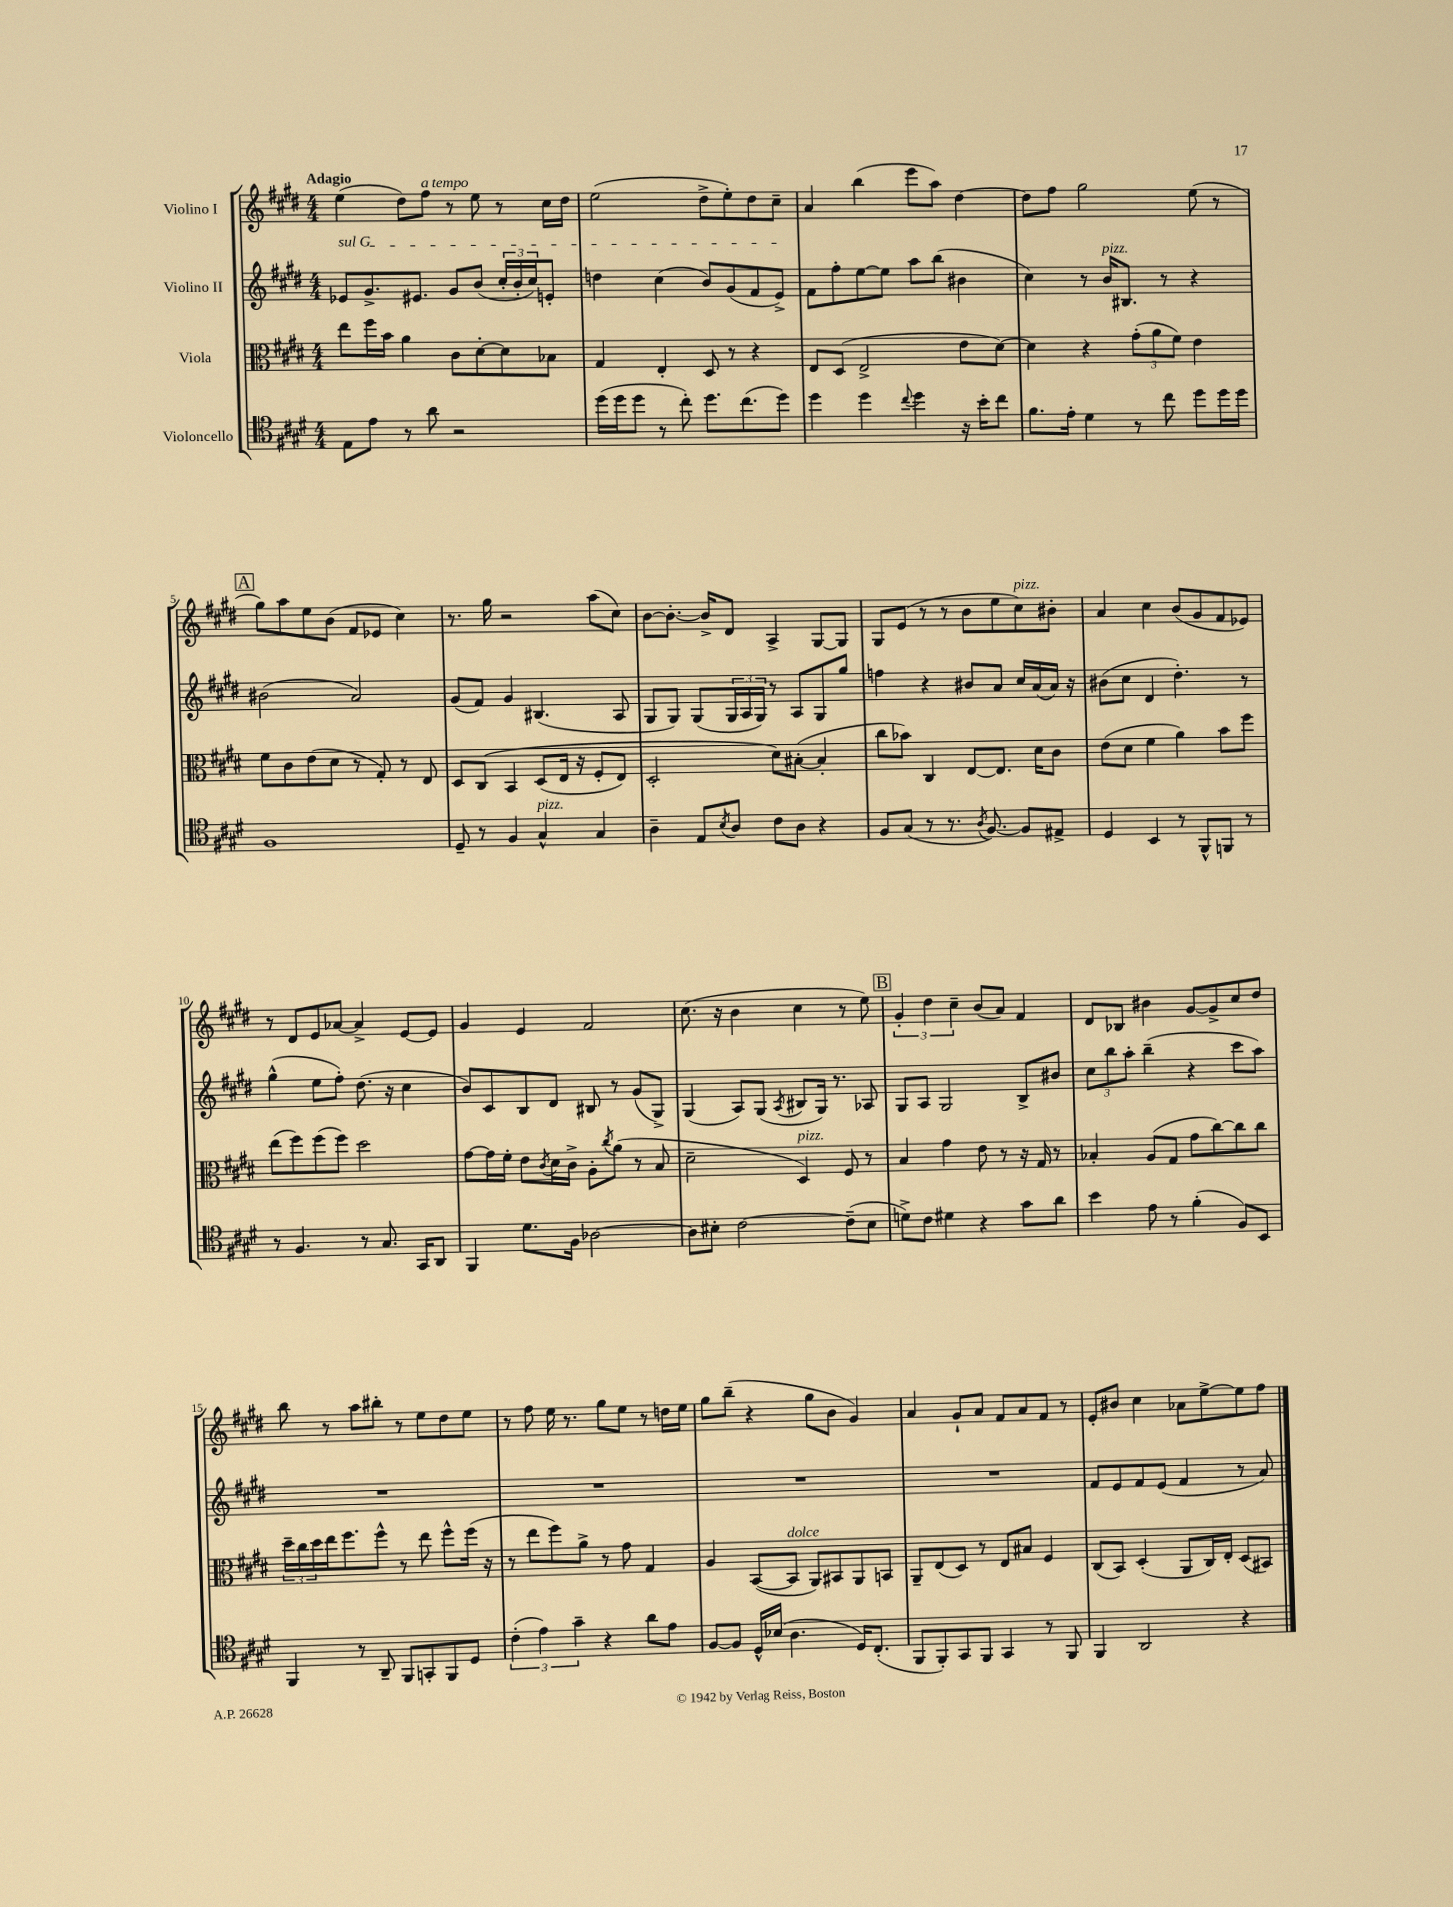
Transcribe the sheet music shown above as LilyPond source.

<<
\new StaffGroup <<
\new Staff = "s0" \with { instrumentName = "Violino I" } {
    \clef treble \key e \major \numericTimeSignature \time 4/4 \tempo "Adagio"
    e''4( dis''8) fis''8^\markup { \italic "a tempo" } r8 e''8 r8 cis''16 dis''16 |
    e''2( dis''8-> e''8-.) dis''8 cis''8-- |
    a'4 b''4( e'''8 a''8) dis''4~ |
    dis''8 fis''8 gis''2 e''8( r8 |
    \mark \markup { \box "A" } gis''8) a''8 e''8 b'8( fis'8 ees'8 cis''4) |
    r8. gis''16 r2 a''8( cis''8) |
    b'8~ b'8.~-. b'16-> dis'8 a4-> gis8~ gis8 |
    gis8 e'8( r8 r8 b'8 e''8 cis''8^\markup { \italic "pizz." }) bis'8-. |
    a'4 cis''4 b'8( gis'8 fis'8 ees'8) |
    r8 dis'8 e'8 aes'8~ aes'4-> e'8~ e'8 |
    gis'4 e'4 fis'2 |
    cis''8.( r16 b'4 cis''4 r8 e''8) |
    \mark \markup { \box "B" } \tuplet 3/2 { gis'4-. dis''4 cis''4-- } b'8( a'8) fis'4 |
    dis'8 bes8 bis'4 gis'8~ gis'8-> cis''8 dis''8 |
    b''8 r8 a''8 bis''8-. r8 e''8 dis''8 e''8 |
    r8 fis''8 e''16 r8. gis''8 e''8 r8 d''16 e''16 |
    gis''8 b''8--( r4 gis''8 b'8 gis'4) |
    a'4 gis'8-! a'8 fis'8 a'8 fis'8 r8 |
    e'8-. bis'8 cis''4 aes'8 e''8~-> e''8 fis''8 \bar "|." |
}
\new Staff = "s1" \with { instrumentName = "Violino II" } {
    \clef treble \key e \major \numericTimeSignature \time 4/4
    \once \override TextSpanner.bound-details.left.text = \markup { \italic "sul G" } ees'8\startTextSpan gis'8.-> eis'8. gis'8 b'8( \tuplet 3/2 { cis''16-. b'16-. cis''16) } e'8-. |
    d''4 cis''4( b'8) gis'8( fis'8 e'8->\stopTextSpan) |
    fis'8 fis''8-. e''8~ e''8 a''8 b''8( bis'4 |
    cis''4) r8 b'16^\markup { \italic "pizz." } bis8. r8 r4 |
    \mark \markup { \box "A" } bis'2( a'2) |
    gis'8( fis'8) gis'4 bis4.( a8 |
    gis8 gis8) gis8( \tuplet 3/2 { gis16 a16 gis16) } r8 a8 gis8 gis''8 |
    f''4 r4 bis'8 a'8 cis''16 a'16( a'16) r16 |
    bis'8( cis''8 dis'4 dis''4.-.) r8 |
    gis''4-^( e''8 fis''8-.) dis''8.( r16 cis''4 |
    b'8) cis'8 b8 dis'8 bis8 r8 gis'8( gis8->) |
    gis4( a8) gis8( \acciaccatura { a8 } bis8 gis16) r8. aes8 |
    \mark \markup { \box "B" } gis8 a8 gis2 b8-> bis'8 |
    \tuplet 3/2 { cis''8 b''8 a''8-. } b''4--( r4 cis'''8 a''8) |
    R1 |
    R1 |
    R1 |
    R1 |
    fis'8 e'8 fis'8 e'8( fis'4 r8 a'8) \bar "|." |
}
\new Staff = "s2" \with { instrumentName = "Viola" } {
    \clef alto \key e \major \numericTimeSignature \time 4/4
    e''8 fis''16 b'16 a'4 cis'8 dis'8~-. dis'8 bes8 |
    gis4 e4-. dis8 r8 r4 |
    e8 dis8( e2-> e'8 dis'8~) |
    dis'4 r4 \tuplet 3/2 { gis'8-.( a'8 fis'8) } e'4 |
    \mark \markup { \box "A" } fis'8 cis'8 e'8( dis'8 r8 gis8-.) r8 e8 |
    dis8 cis8\( b,4 dis8( e16 r16 fis8-. e8) |
    dis2-. dis'8\) bis8~-.( bis4-. |
    cis''8 bes'8) cis4 e8~ e8. dis'16 cis'8 |
    e'8( dis'8 fis'4 a'4) b'8 fis''8 |
    e''8( fis''8) fis''8( fis''8) dis''2 |
    gis'8~ gis'16 fis'16-. e'8 \acciaccatura { cis'8 } dis'16 cis'16-> a8-. \acciaccatura { cis''8 } a'8( r8 b8 |
    dis'2-- dis4^\markup { \italic "pizz." }) fis8 r8 |
    \mark \markup { \box "B" } b4 gis'4 e'8 r8 r16 gis16 r8 |
    bes4-. a8( gis8 gis'8 cis''8~) cis''8 cis''8 |
    \tuplet 3/2 { dis''16-- cis''16 dis''16 } e''16 fis''8. fis''8-^ r8 e''8 fis''8-^ fis''16( r16 |
    r8 e''8 fis''8) a'8-> r8 gis'8 gis4 |
    a4 b,8~( b,8^\markup { \italic "dolce" } a,8) bis,8 a,8 b,8 |
    a,8-- e8( dis8) r8 e8 bis8 fis4 |
    cis8( b,8) dis4-.( a,8 cis16) e16-. dis8( bis,8) \bar "|." |
}
\new Staff = "s3" \with { instrumentName = "Violoncello" } {
    \clef tenor \key e \major \numericTimeSignature \time 4/4
    e8 e'8 r8 a'8 r2 |
    dis''16( dis''16 dis''8 r8 cis''8-.) dis''8. cis''8.( dis''8) |
    dis''4 dis''4 \appoggiatura { cis''8 } dis''4 r16 b'16-. cis''8 |
    fis'8. e'16-. dis'4 r8 cis''8 dis''8 dis''16 dis''16 |
    \mark \markup { \box "A" } fis1 |
    dis8-- r8 fis4 gis4-^^\markup { \italic "pizz." } gis4 |
    a4-- e8 \acciaccatura { b8 } a8 cis'8 a8 r4 |
    fis8 gis8( r8 r8. \acciaccatura { a8 } fis8.~) fis8 eis8-> |
    dis4 b,4 r8 fis,8-^ f,8 r8 |
    r8 fis4. r8 gis8. gis,16 a,8 |
    fis,4 dis'8. fis16 aes2~ |
    aes8 bis8-. cis'2~ cis'8--( bis8 |
    \mark \markup { \box "B" } d'8->) cis'8 dis'4 r4 gis'8 a'8 |
    b'4 e'8 r8 fis'4-.( fis8) b,8 |
    fis,4 r8 a,8-- fis,8 g,8-. fis,8 dis8 |
    \tuplet 3/2 { cis'4-.( e'4) gis'4-- } r4 a'8 e'8 |
    fis8~ fis8 dis16-^ bes16( a4. dis16) cis8.-.( |
    fis,8 fis,8-.) gis,8 fis,8 gis,4 r8 fis,8 |
    fis,4 a,2 r4 \bar "|." |
}
>>
>>
